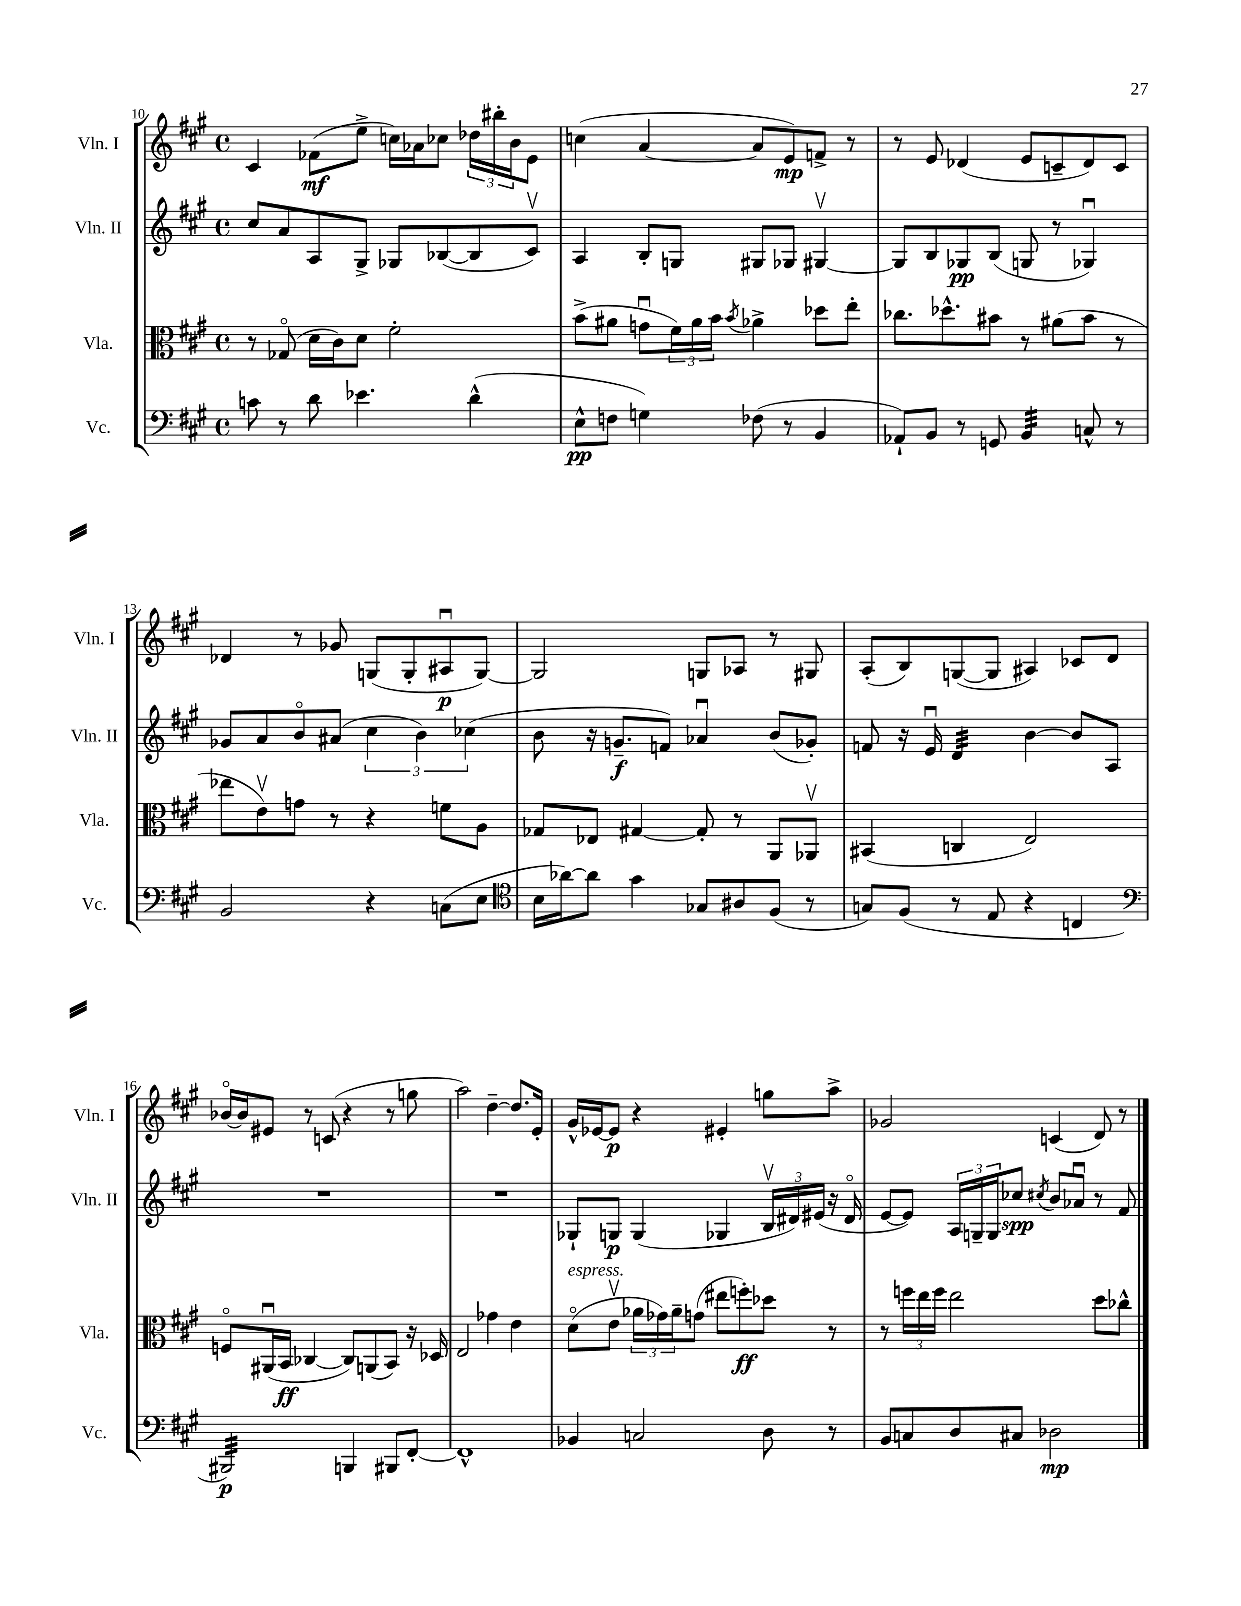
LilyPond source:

<<
\new StaffGroup <<
\new Staff = "s0" \with { instrumentName = "Vln. I" shortInstrumentName = "Vln. I" } {
    \clef treble \key a \major \defaultTimeSignature \time 4/4
    cis'4 fes'8\mf( e''8-> c''16) aes'16 ces''8 \tuplet 3/2 { des''16 bis''16-. b'16 } e'8 |
    c''4( a'4~ a'8 e'8\mp) f'8-> r8 |
    r8 e'8 des'4( e'8 c'8-- des'8) c'8 |
    des'4 r8 ges'8 g8( g8-. ais8\downbow\p g8~) |
    g2 g8 aes8 r8 gis8 |
    a8-.( b8) g8~( g8 ais4) ces'8 d'8 |
    bes'16~\flageolet bes'16 eis'8 r8 c'8( r4 r8 g''8 |
    a''2) d''4~-- d''8. e'16-. |
    gis'16-^ ees'16~ ees'8\p r4 eis'4-. g''8 a''8-> |
    ges'2 c'4( d'8) r8 \bar "|." |
}
\new Staff = "s1" \with { instrumentName = "Vln. II" shortInstrumentName = "Vln. II" } {
    \clef treble \key a \major \defaultTimeSignature \time 4/4
    cis''8 a'8 a8 gis8-> ges8 bes8~( bes8 cis'8\upbow) |
    a4 b8-. g8 gis8 ges8 gis4~\upbow |
    gis8 b8 ges8\pp b8( g8 r8 ges4\downbow) |
    ges'8 a'8 b'8\flageolet ais'8( \tuplet 3/2 { cis''4 b'4) ces''4( } |
    b'8 r16 g'8.--\f f'8) aes'4\downbow b'8( ges'8-.) |
    f'8 r16 e'16\downbow d'4:32 b'4~ b'8 a8 |
    R1 |
    R1 |
    ges8-! g8\p g4( ges4 \tuplet 3/2 { b16\upbow dis'16) eis'16( } r16 dis'16\flageolet |
    e'8~ e'8) \tuplet 3/2 { a16 g16-- g16 } ces''8\spp \acciaccatura { cis''8 } b'8 aes'8\downbow r8 fis'8 \bar "|." |
}
\new Staff = "s2" \with { instrumentName = "Vla." shortInstrumentName = "Vla." } {
    \clef alto \key a \major \defaultTimeSignature \time 4/4
    r8 ges8\flageolet( d'16 cis'16) d'8 fis'2-. |
    b'8->( ais'8 g'8\downbow \tuplet 3/2 { fis'16) ais'16 b'16 } \acciaccatura { b'8 } aes'4-> des''8 e''8-. |
    ces''8. des''8.-^ bis'8 r8 ais'8( bis'8 r8 |
    ees''8 e'8\upbow) g'8 r8 r4 f'8 a8 |
    ges8 ees8 gis4~ gis8-. r8 a,8 aes,8\upbow |
    bis,4( c4 e2) |
    f8\flageolet ais,16\downbow( b,16\ff ces4~ ces8) a,8( b,8) r16 des16 |
    e2 ges'4 e'4 |
    d'8\flageolet^\markup { \italic "espress." }( e'8\upbow \tuplet 3/2 { aes'16 ges'16) aes'16-- } g'8( eis''8 f''8-.\ff) des''8 r8 |
    r8 \tuplet 3/2 { f''16 e''16 f''16 } e''2 d''8 ces''8-^ \bar "|." |
}
\new Staff = "s3" \with { instrumentName = "Vc." shortInstrumentName = "Vc." } {
    \clef bass \key a \major \defaultTimeSignature \time 4/4
    c'8 r8 d'8 ees'4. d'4-^( |
    e8-^\pp f8 g4) fes8( r8 b,4 |
    aes,8-!) b,8 r8 g,8 b,4:32 c8-^ r8 |
    b,2 r4 c8( e8 |
    \clef tenor b16 aes'16~) aes'8 gis'4 ges8 ais8 fis8( r8 |
    g8) fis8( r8 e8 r4 c4 |
    \clef bass bis,,2:32\p) b,,4 bis,,8 fis,8~-. |
    fis,1-^ |
    bes,4 c2 d8 r8 |
    b,8 c8 d8 cis8 des2\mp \bar "|." |
}
>>
>>
\layout { \context { \Score currentBarNumber = #10 } }
